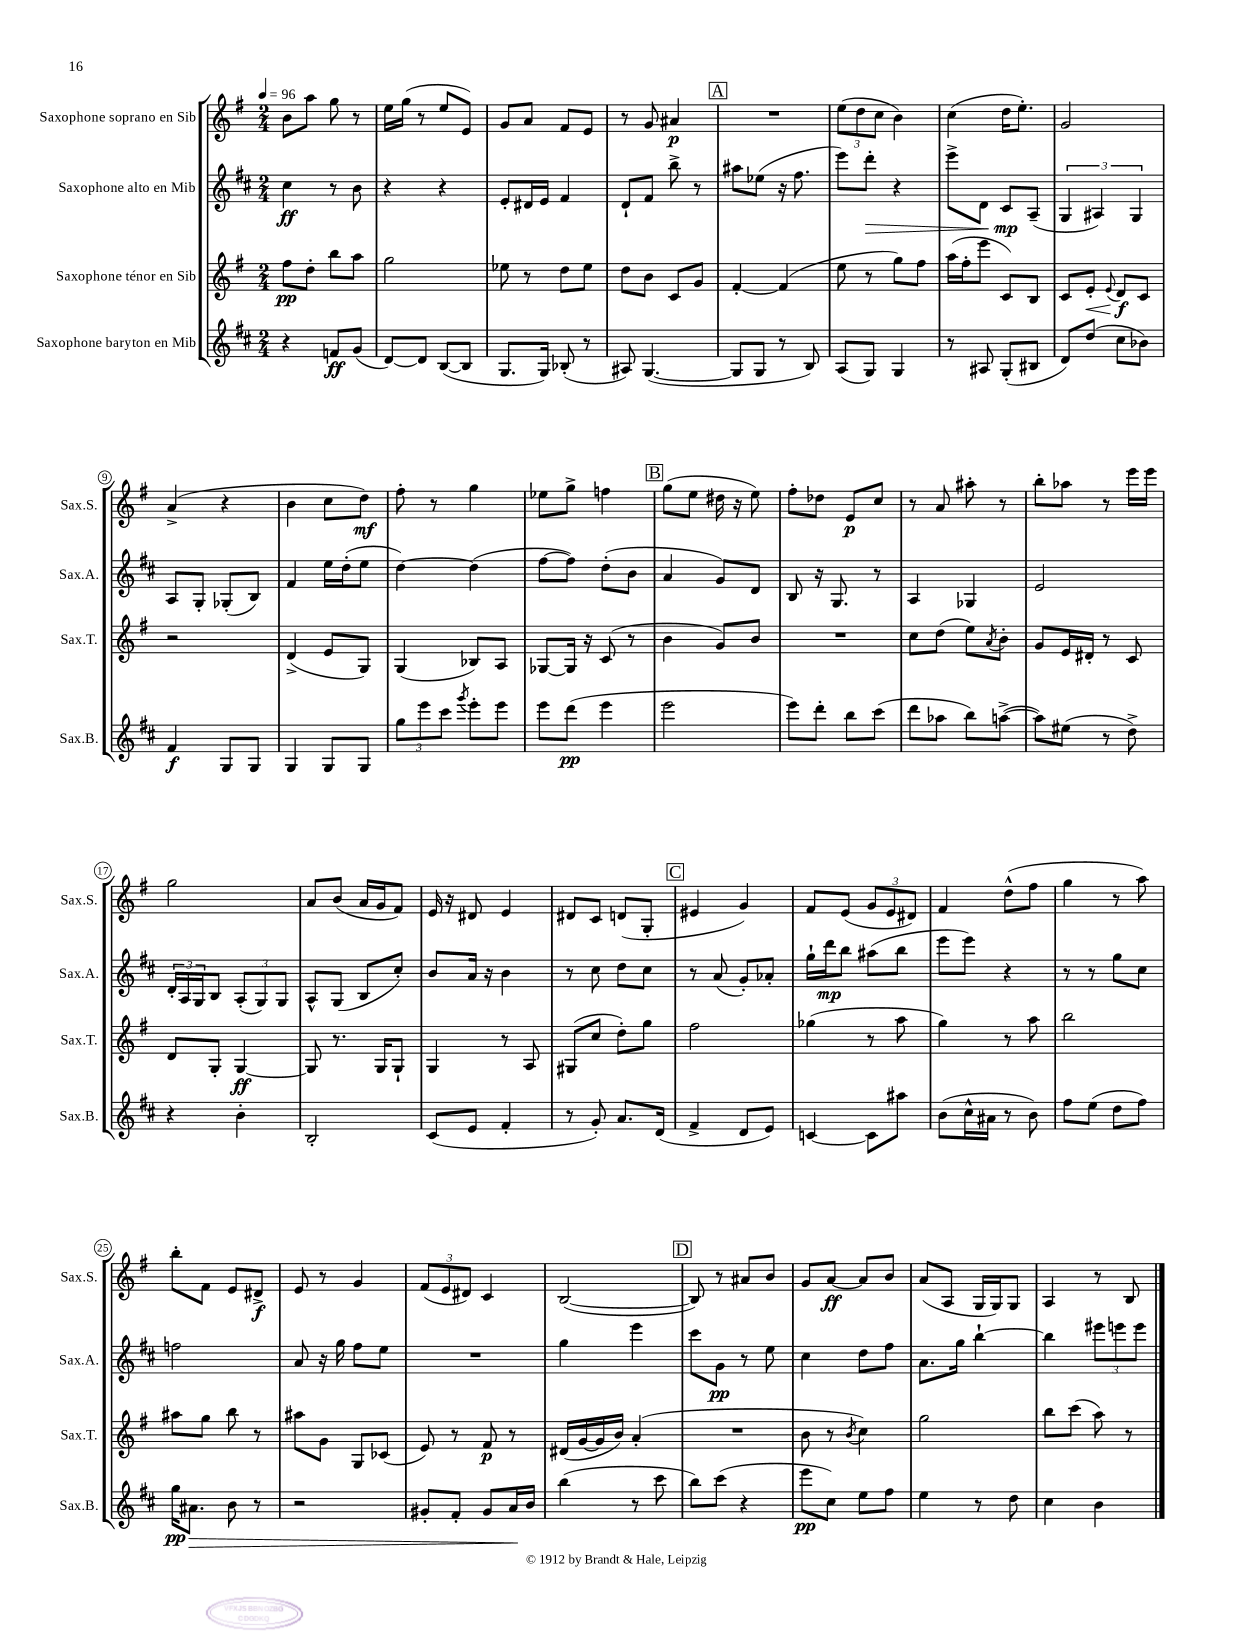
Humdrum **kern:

**kern	**dynam	**kern	**dynam	**kern	**dynam	**kern	**dynam
*part4	*part4	*part3	*part3	*part2	*part2	*part1	*part1
*staff4	*staff4	*staff3	*staff3	*staff2	*staff2	*staff1	*staff1
*I"Saxophone baryton en Mib	*	*I"Saxophone ténor en Sib	*	*I"Saxophone alto en Mib	*	*I"Saxophone soprano en Sib	*
*I'Sax.B.	*	*I'Sax.T.	*	*I'Sax.A.	*	*I'Sax.S.	*
*clefG2	*	*clefG2	*	*clefG2	*	*clefG2	*
*k[f#c#]	*	*k[f#]	*	*k[f#c#]	*	*k[f#]	*
*M2/4	*	*M2/4	*	*M2/4	*	*M2/4	*
*MM96	*	*MM96	*	*MM96	*	*MM96	*
=1	=1	=1	=1	=1	=1	=1	=1
4r	.	8ff#\L	pp	4cc#\	ff	8b\L	.
.	.	8dd'\J	.	.	.	8aa\J	.
8fn/L	ff	8bb\L	.	8r	.	8gg\	.
(8g/J	.	8aa\J	.	8b\	.	8r	.
=2	=2	=2	=2	=2	=2	=2	=2
[8d/L)	.	2gg\	.	4r	.	16ee\LL	.
.	.	.	.	.	.	(16gg\JJ	.
8d/J]	.	.	.	.	.	8r	.
([8B/L	.	.	.	4r	.	8ee/L	.
8B/J]	.	.	.	.	.	8e/J)	.
=3	=3	=3	=3	=3	=3	=3	=3
8.G/L	.	8ee-X\	.	8e'/L	.	8g/L	.
.	.	8r	.	16d#X/L	.	8a/J	.
16G/Jk)	.	.	.	16e/JJ	.	.	.
(8B-X'/	.	8dd\L	.	4f#/	.	8f#/L	.
8r	.	8ee-\J	.	.	.	8e/J	.
=4	=4	=4	=4	=4	=4	=4	=4
8A#X/)	.	8dd\L	.	8d`/L	.	8r	.
([4.G/	.	8b\J	.	8f#/J	.	8g/	.
.	.	8c/L	.	8bb^\	.	4a#X/	p
.	.	8g/J	.	8r	.	.	.
!!LO:REH:place=s1:t=A
=5	=5	=5	=5	=5	=5	=5	=5
8G/L]	.	[4f#'/	.	8aa#X\L	.	2r	.
8G/J	.	.	.	(8ee-X\J	.	.	.
8r	.	(4f#/]	.	16r	.	.	.
.	.	.	.	8.ff#\	.	.	.
8B/)	.	.	.	.	.	.	.
=6	=6	=6	=6	=6	=6	=6	=6
(8A/L	.	8ee\	.	8eee\L)	.	(12ee\L	.
.	.	.	.	.	.	12dd\	.
!	!	!	!	!	!LO:HP:b	!	!
8G/J)	.	8r	.	8ddd'\J	>	.	.
.	.	.	.	.	.	12cc\J	.
4G/	.	8gg\L)	.	4r	.	4b\)	.
.	.	8ff#\J	.	.	.	.	.
=7	=7	=7	=7	=7	=7	=7	=7
8r	.	(16aa\LL	.	8eee^\L	.	(4cc\	.
.	.	16ff#'\J	.	.	.	.	.
8A#X/	.	8eee\J	.	8d\J	.	.	.
(8G'/L	.	8c/L)	.	8c#/L	mp	16dd\KL	.
.	.	.	.	.	.	8.ee'\J)	.
8B#X/J	.	8B/J	.	(8A~/J	]	.	.
=8	=8	=8	=8	=8	=8	=8	=8
8d/L)	.	8c/L	.	6G/	.	2g/	.
!	!	!	!LO:HP:b	!	!	!	!
(8dd/J	.	8e'/J	<	.	.	.	.
.	.	.	.	6A#X/)	.	.	.
.	.	8qqe/	.	.	.	.	.
8cc#\L	.	8d/L	f	.	.	.	.
.	.	.	.	6G/	.	.	.
8b-X\J)	.	8c/J	[	.	.	.	.
!!LO:LB:g=z
=9	=9	=9	=9	=9	=9	=9	=9
4f#/	f	2r	.	8A/L	.	(4a^/	.
.	.	.	.	8G'/J	.	.	.
8G/L	.	.	.	(8G-X'/L	.	4r	.
8G/J	.	.	.	8B/J)	.	.	.
=10	=10	=10	=10	=10	=10	=10	=10
4G/	.	(4d^/	.	4f#/	.	4b\	.
8G/L	.	8e/L	.	16ee\LL	.	8cc\L	.
.	.	.	.	(16dd'\J	.	.	.
8G/J	.	8G/J)	.	8ee\J	.	8dd\J)	mf
=11	=11	=11	=11	=11	=11	=11	=11
12gg\L	.	(4G/	.	[4dd\)	.	8ff#'\	.
12eee\	.	.	.	.	.	.	.
.	.	.	.	.	.	8r	.
12ccc#\J	.	.	.	.	.	.	.
8qggg/	.	.	.	.	.	.	.
8eee'\L	.	8B-X/L)	.	(4dd\]	.	4gg\	.
8eee\J	.	8A/J	.	.	.	.	.
=12	=12	=12	=12	=12	=12	=12	=12
8eee\L	.	[8G-X/L	.	[8ff#\L	.	8ee-X\L	.
(8ddd\J	pp	16G-/Jk]	.	8ff#\J])	.	8gg^\J	.
.	.	16r	.	.	.	.	.
4eee\	.	(8c/	.	(8dd'\L	.	4ffn\	.
.	.	8r	.	8b\J	.	.	.
!!LO:REH:place=s1:t=B
=13	=13	=13	=13	=13	=13	=13	=13
2eee\	.	4b\	.	4a/	.	(8gg\L	.
.	.	.	.	.	.	8ee\J	.
.	.	8g/L)	.	8g/L)	.	16dd#X\	.
.	.	.	.	.	.	16r	.
.	.	8b/J	.	8d/J	.	8ee\)	.
=14	=14	=14	=14	=14	=14	=14	=14
8eee\L)	.	2r	.	8B/	.	8ff#'\L	.
8ddd'\J	.	.	.	16r	.	8dd-X\J	.
.	.	.	.	8.G/	.	.	.
8bb\L	.	.	.	.	.	8e/L	p
(8ccc#\J	.	.	.	8r	.	8cc/J	.
=15	=15	=15	=15	=15	=15	=15	=15
8ddd\L	.	8cc\L	.	4A/	.	8r	.
8aa-X\J	.	(8dd\J	.	.	.	8a/	.
8bb\L)	.	8ee\L)	.	4G-X/	.	8aa#X'\	.
.	.	8qa/	.	.	.	.	.
([8aan^\J	.	8b'\J	.	.	.	8r	.
=16	=16	=16	=16	=16	=16	=16	=16
8aa\L])	.	8g/L	.	2e/	.	8bb'\L	.
(8ee#X\J	.	16e/L	.	.	.	8aa-X\J	.
.	.	16d#X'/JJ	.	.	.	.	.
8r	.	8r	.	.	.	8r	.
8dd^\)	.	8c/	.	.	.	16eee\LL	.
.	.	.	.	.	.	16eee\JJ	.
!!LO:LB:g=z
=17	=17	=17	=17	=17	=17	=17	=17
4r	.	8d/L	.	24d'/LL	.	2gg\	.
.	.	.	.	24A/	.	.	.
.	.	.	.	24G/J	.	.	.
.	.	8G'/J	.	8B/J	.	.	.
4b'\	.	[4G/	ff	(12A'/L	.	.	.
.	.	.	.	12G/)	.	.	.
.	.	.	.	12G/J	.	.	.
=18	=18	=18	=18	=18	=18	=18	=18
2B'/	.	8G/]	.	8A^^/L	.	8a/L	.
.	.	8.r	.	(8G/J	.	(8b/J	.
.	.	.	.	8B/L	.	16a/LL	.
.	.	16G/KL	.	.	.	16g/J	.
.	.	8G`/J	.	8cc#'/J)	.	8f#/J)	.
=19	=19	=19	=19	=19	=19	=19	=19
(8c#/L	.	4G/	.	8b/L	.	16e/	.
.	.	.	.	.	.	16r	.
8e/J	.	.	.	16a/Jk	.	8d#X/	.
.	.	.	.	16r	.	.	.
4f#'/	.	8r	.	4b\	.	4e/	.
.	.	8A/	.	.	.	.	.
=20	=20	=20	=20	=20	=20	=20	=20
8r	.	(8G#X/L	.	8r	.	8d#X/L	.
8g'/)	.	8cc/J	.	8cc#\	.	8c/J	.
8.a/L	.	8dd'\L)	.	8dd\L	.	(8dn/L	.
.	.	8gg\J	.	8cc#\J	.	8G'/J	.
(16d/Jk	.	.	.	.	.	.	.
!!LO:REH:place=s1:t=C
=21	=21	=21	=21	=21	=21	=21	=21
4f#^/	.	2ff#\	.	8r	.	4e#X/	.
.	.	.	.	(8a/	.	.	.
8d/L	.	.	.	8g'/L)	.	4g/)	.
8e/J)	.	.	.	8a-X'/J	.	.	.
=22	=22	=22	=22	=22	=22	=22	=22
[4cn/	.	(4gg-X\	.	16gg`\LL	.	8f#/L	.
.	.	.	.	16ddd\J	mp	.	.
.	.	.	.	8bb\J	.	(8e/J	.
8c\L]	.	8r	.	(8aa#X\L	.	12g/L	.
.	.	.	.	.	.	12e/	.
8aa#X\J	.	8aa\	.	8bb\J	.	.	.
.	.	.	.	.	.	12d#X/J)	.
=23	=23	=23	=23	=23	=23	=23	=23
(8b\L	.	4gg\)	.	8eee\L	.	4f#/	.
16cc#^^\L	.	.	.	8eee\J)	.	.	.
16a#X\JJ	.	.	.	.	.	.	.
8r	.	8r	.	4r	.	(8dd^^\L	.
8b\)	.	8aa\	.	.	.	8ff#\J	.
=24	=24	=24	=24	=24	=24	=24	=24
8ff#\L	.	2bb\	.	8r	.	4gg\	.
(8ee\J	.	.	.	8r	.	.	.
8dd\L	.	.	.	8gg\L	.	8r	.
8ff#\J)	.	.	.	8cc#\J	.	8aa\)	.
!!LO:LB:g=z
=25	=25	=25	=25	=25	=25	=25	=25
16gg\KL	pp	8aa#X\L	.	2ffn\	.	8bb'\L	.
!	!LO:HP:b	!	!	!	!	!	!
8.a#X\J	>	.	.	.	.	.	.
.	.	8gg\J	.	.	.	8f#\J	.
8b\	.	8bb\	.	.	.	8e/L	.
8r	.	8r	.	.	.	8d#X^/J	f
=26	=26	=26	=26	=26	=26	=26	=26
2r	.	8aa#X\L	.	8a/	.	8e/	.
.	.	8g\J	.	16r	.	8r	.
.	.	.	.	16gg\	.	.	.
.	.	8G/L	.	8ff#\L	.	4g/	.
.	.	(8c-X/J	.	8ee\J	.	.	.
=27	=27	=27	=27	=27	=27	=27	=27
8g#X'/L	.	8e/)	.	2r	.	(12f#/L	.
.	.	.	.	.	.	12e/	.
8f#'/J	.	8r	.	.	.	.	.
.	.	.	.	.	.	12d#X/J)	.
8g#/L	.	8f#/	p	.	.	4c/	.
16a/L	.	8r	.	.	.	.	.
16b/JJ	]	.	.	.	.	.	.
=28	=28	=28	=28	=28	=28	=28	=28
(4bb\	.	(16d#X/LL	.	4gg\	.	([2B/	.
.	.	[16g/	.	.	.	.	.
.	.	16g/]	.	.	.	.	.
.	.	16b/JJ)	.	.	.	.	.
8r	.	(4a'/	.	4eee\	.	.	.
8ccc#\	.	.	.	.	.	.	.
!!LO:REH:place=s1:t=D
=29	=29	=29	=29	=29	=29	=29	=29
8bb\L)	.	2r	.	8ccc#\L	.	8B/])	.
(8ccc#\J	.	.	.	8g\J	pp	8r	.
4r	.	.	.	8r	.	8a#X/L	.
.	.	.	.	8ee\	.	8b/J	.
=30	=30	=30	=30	=30	=30	=30	=30
8eee\L	pp	8b\	.	4cc#\	.	8g/L	.
8cc#\J)	.	8r	.	.	.	[8a/J	ff
.	.	8qb/	.	.	.	.	.
8ee\L	.	4cc\)	.	8dd\L	.	8a/L]	.
8ff#\J	.	.	.	8ff#\J	.	8b/J	.
=31	=31	=31	=31	=31	=31	=31	=31
4ee\	.	2gg\	.	8.a\L	.	(8a/L	.
.	.	.	.	.	.	8A/J	.
.	.	.	.	16gg\Jk	.	.	.
8r	.	.	.	[4bb`\	.	16G/LL	.
.	.	.	.	.	.	16G/J)	.
8dd\	.	.	.	.	.	8G/J	.
=32	=32	=32	=32	=32	=32	=32	=32
4cc#\	.	8bb\L	.	4bb\]	.	4A/	.
.	.	(8ccc\J	.	.	.	.	.
4b\	.	8aa\)	.	12eee#X\L	.	8r	.
.	.	.	.	12eeen\	.	.	.
.	.	8r	.	.	.	8B/	.
.	.	.	.	12eee\J	.	.	.
==	==	==	==	==	==	==	==
*-	*-	*-	*-	*-	*-	*-	*-
